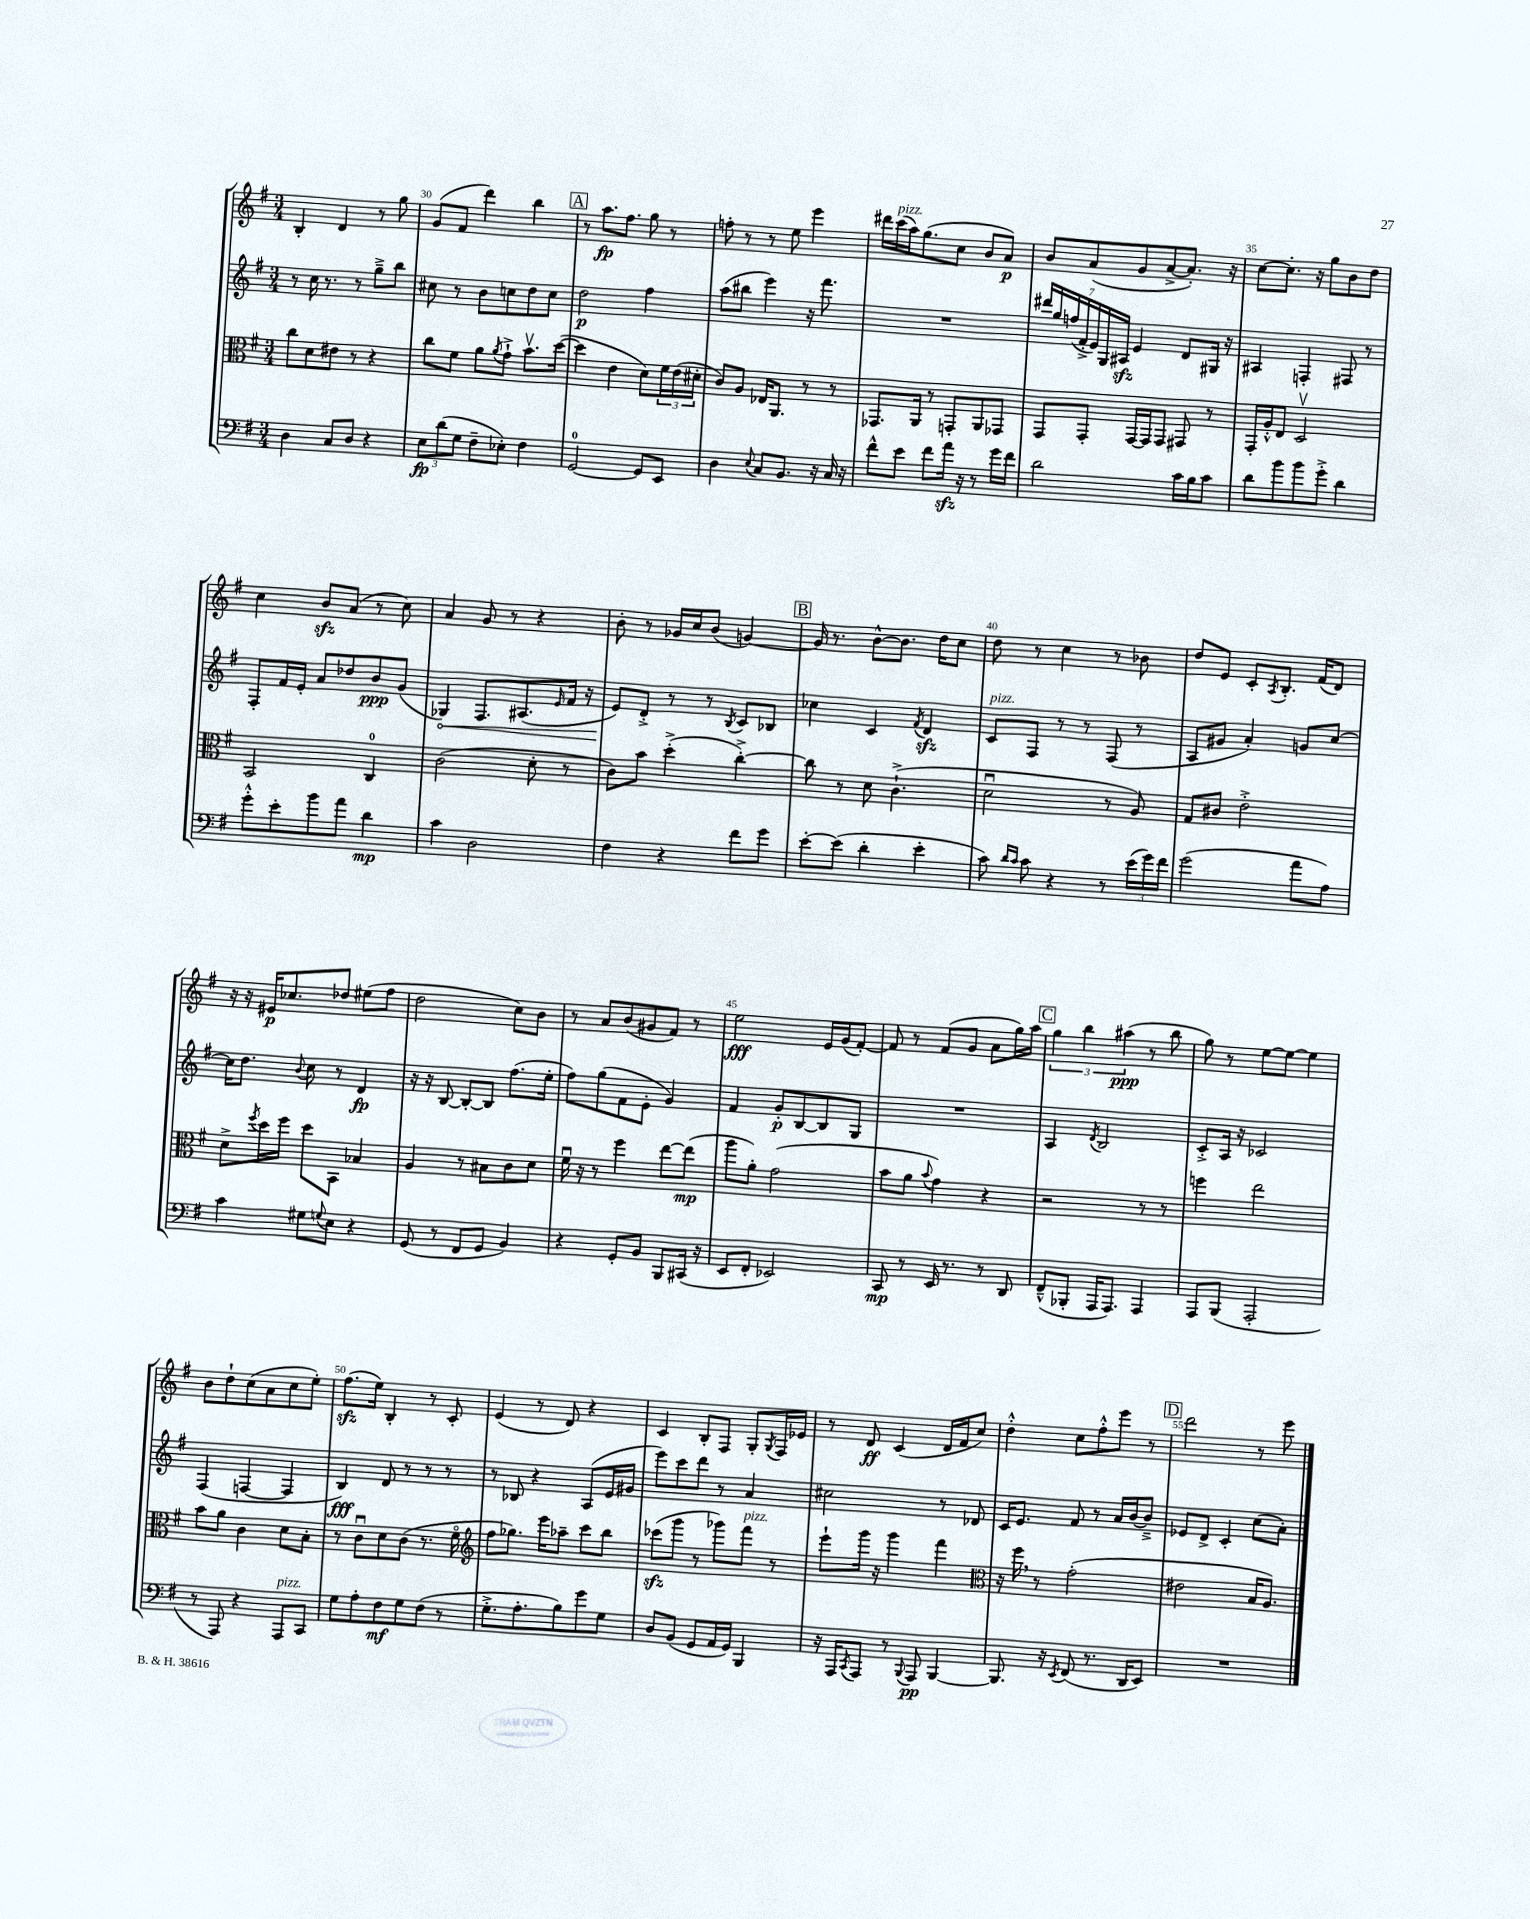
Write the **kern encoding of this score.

**kern	**kern	**kern	**kern
*staff4	*staff3	*staff2	*staff1
*clefF4	*clefC3	*clefG2	*clefG2
*k[f#]	*k[f#]	*k[f#]	*k[f#]
*M3/4	*M3/4	*M3/4	*M3/4
4D	8cc	8r	4B'
.	8d	16cc	.
.	.	8.r	.
8C	8e#	.	4d
8D	8r	8r	.
4r	4r	8gg~^	8r
.	.	8bb	8gg
=	=	=	=
12E	8cc	8cc#	(8g
(12d	.	.	.
.	8f#	8r	8f#
12G	.	.	.
8F#~	8a	8b	4ddd)
.	8qa	.	.
8E-')	8g`^	8cc	.
4F#	8.bv	8dd	4bb
.	.	8cc	.
.	([16dd	.	.
=	=	=	=
[2GG	4dd]	2dd	8r
.	.	.	8.aa
.	4e	.	.
.	.	.	8.ff#
8GG]	8d)	4ff#	8gg
8EE	24f#	.	8r
.	(24e	.	.
.	24d#'	.	.
=	=	=	=
4D	8c)	(8aa	8ff'
.	8A	8bb#	8r
8qqE	.	.	.
8C	16E-	4eee)	8r
.	8.AA	.	.
8.BB	.	.	8ee
.	8r	16r	4eee
16r	.	8.fff#	.
16C	8r	.	.
16r	.	.	.
=	=	=	=
8f#^^	8.GG-	2.r	16ddd#
.	.	.	(16ccc
8e	.	.	16aa)
.	16AA	.	(8.gg
8f#	8r	.	.
16a	8GG'	.	8cc
16r	.	.	.
8r	8AA	.	8b
16g	8GG-	.	8a)
16f#	.	.	.
=	=	=	=
2d	8GG	28ddd#	8b
.	.	28gg	.
.	.	(28ff	.
.	.	28f#'^	.
.	8GG'	.	(8a
.	.	28e)	.
.	.	28G	.
.	.	28A#	.
.	[16GG	4e	8g
.	16GG]	.	.
.	8GG	.	[8a^
16c	8GG#	8d	8.a'])
16B	.	.	.
8c	8r	16G#	.
.	.	16r	16r
=	=	=	=
8d	16GG'	4A#	[8cc
.	16A'^^	.	.
8b	8E	.	8.cc']
8b	2Dv	4F'	.
.	.	.	16r
8g'^	.	.	8gg
4d	.	8F#	8b
.	.	8r	8dd
=	=	=	=
8g'^^	2BB	8F#'	4cc
8e'	.	16f#	.
.	.	16e'	.
8b	.	8a	8b
8a	.	8dd-	(8a
4d	4C	8b	8r
.	.	(8g	8cc)
=	=	=	=
4c	(2c	4G-)	4a
2D	.	8.F#	8g
.	.	.	8r
.	.	(8.A#	.
.	8d'	.	4r
.	.	16qqe	.
.	8r	16f#	.
.	.	16r	.
=	=	=	=
4F#	8c)	8e)	8b'
.	8b	8d'^	8r
4r	(4dd'^	8r	16g-
.	.	.	16cc
.	.	8r	(8b
.	.	8qB	.
8f#	[4cc'^)	8c	[4g)
8g	.	8B-	.
=	=	=	=
[8e'	8cc]	4cc-	16g]
.	.	.	8.r
(8e]	8r	.	.
4d'	8d	4c	[8b^^
.	(4.c`^	.	8.b]
.	.	8qf#	.
4e'	.	4d	.
.	.	.	16dd
.	.	.	8cc
=	=	=	=
8c)	2du	8c	8dd
16qqd	.	.	.
16qqc	.	.	.
8c	.	8F#	8r
4r	.	8r	4cc
.	.	8r	.
8r	8r	(8F#	8r
(24e	8A)	8r	8b-
24g)	.	.	.
24f#	.	.	.
=	=	=	=
(2g	8G	8A	8dd
.	8c#	8g#	8e
.	2e'^	4a')	8c'
.	.	.	8qA
.	.	.	8.B'
8a	.	8g	.
.	.	.	(16f#
8A)	.	[8cc	8d)
=	=	=	=
4c	8d^	16cc]	16r
.	.	8.dd	16r
.	8qff#	.	.
.	16dd	.	16e#
.	16ff#	.	8.cc-
.	.	8qqb	.
8G#	8dd	8cc	.
8qqG	.	.	.
8E	8BB	8r	8dd-
4r	4B-	4d	(8ee#
.	.	.	8ff#
=	=	=	=
(8GG	4A	16r	2dd
.	.	16r	.
8r	.	[8B	.
8FF#	8r	8B'_	.
8GG	8B#	8B]	.
4BB)	8c	(8.ff#	8cc)
.	8d	.	8b
.	.	16ee'	.
=	=	=	=
4r	16f#u	8ff#)	8r
.	16r	.	.
.	8r	(8gg	8a
8GG'	4ff#	8f#	(8b
8BB	.	8e'	8g#
8BBB	[8ee	4g)	8f#)
(16CC#	(8ee]	.	8r
16r	.	.	.
=	=	=	=
8EE	8aa	4f#	2ee
8FF#'	8a')	.	.
2EE-)	(2g	8g'	.
.	.	[8B	.
.	.	8B]	16e
.	.	.	(16g
.	.	8G	[8f#')
=	=	=	=
8CC	8b	2.r	8f#]
8r	8a	.	8r
.	8qqb	.	.
16EE	4g)	.	(8f#
8.r	.	.	.
.	.	.	8g
8r	4r	.	8a
8DD	.	.	16gg)
.	.	.	16aa
=	=	=	=
(8FF#~^^	2r	4A	6gg
8BBB-'	.	.	.
.	.	.	6bb
.	.	8qd	.
16AAA	.	2B	.
8.AAA)	.	.	.
.	.	.	(6aa#
4AAA	8r	.	8r
.	8r	.	8bb
=	=	=	=
8AAA	4ff	8c'^	8gg)
(8BBB	.	16A	8r
.	.	16r	.
2AAA'	2ee	2c-	[8ee
.	.	.	8ee_
.	.	.	4ee]
=	=	=	=
8r	8b	(4F#	8b
8AAA)	8a	.	8dd`
4r	4c	[4F	(8cc
.	.	.	8a
8AAA	8d	4F]	8cc
8CC	8B'	.	8ee')
=	=	=	=
8G	8r	4B)	(8.ff#
8A'	8cu	.	.
.	.	.	16ee)
8F#	8d	8d	4B'
8G	(8c	8r	.
(8F#	8.r	8r	8r
8r	.	8r	8c'
.	16f#o	.	.
=	=	=	=
*	*clefG2	*	*
8.G'^	8ff#	8r	(4e
.	8.gg-)	8B-	.
8.A'	.	.	.
.	.	4r	8r
.	16eee	.	.
8B)	8aa-~	.	8d)
8g	8ccc	(8A	4r
8G	8bb	16e	.
.	.	16g#	.
=	=	=	=
8D	(8ccc-	8eee)	4c
(8BB	8ggg	8ccc	.
8GG	8r	8ddd	8B'
16AA	8ggg-)	8r	8F#
16GG)	.	.	.
4BBB	8fff#	4a	8G'
.	.	.	8qG
.	8r	.	16F#
.	.	.	16e-
=	=	=	=
16r	8eee`	2cc#	8r
16AAA	.	.	.
8qCC	.	.	.
8AAA	16ggg	.	8d
.	16r	.	.
8r	4ggg	.	(4c
8qqBBB	.	.	.
8AAA	.	.	.
[4BBB	4fff#	8r	16d
.	.	.	16f#
.	.	8d-	8cc)
=	=	=	=
*	*clefC3	*	*
8.BBB]	16r	16c	4dd'^^
.	16ff#	8.e	.
.	8r	.	.
16r	.	.	.
8qEE	.	.	.
(8FF#	(2g'	8f#	8cc
8.r	.	8r	8ff#'^^
.	.	16a	8eee
16DD	.	[16b	.
8EE)	.	8b~^]	8r
=	=	=	=
2.r	2e#	8e-	2ddd
.	.	8d^	.
.	.	4c'	.
.	16B	(8cc	8r
.	8.A)	.	.
.	.	8a')	8eee
==	==	==	==
*-	*-	*-	*-
